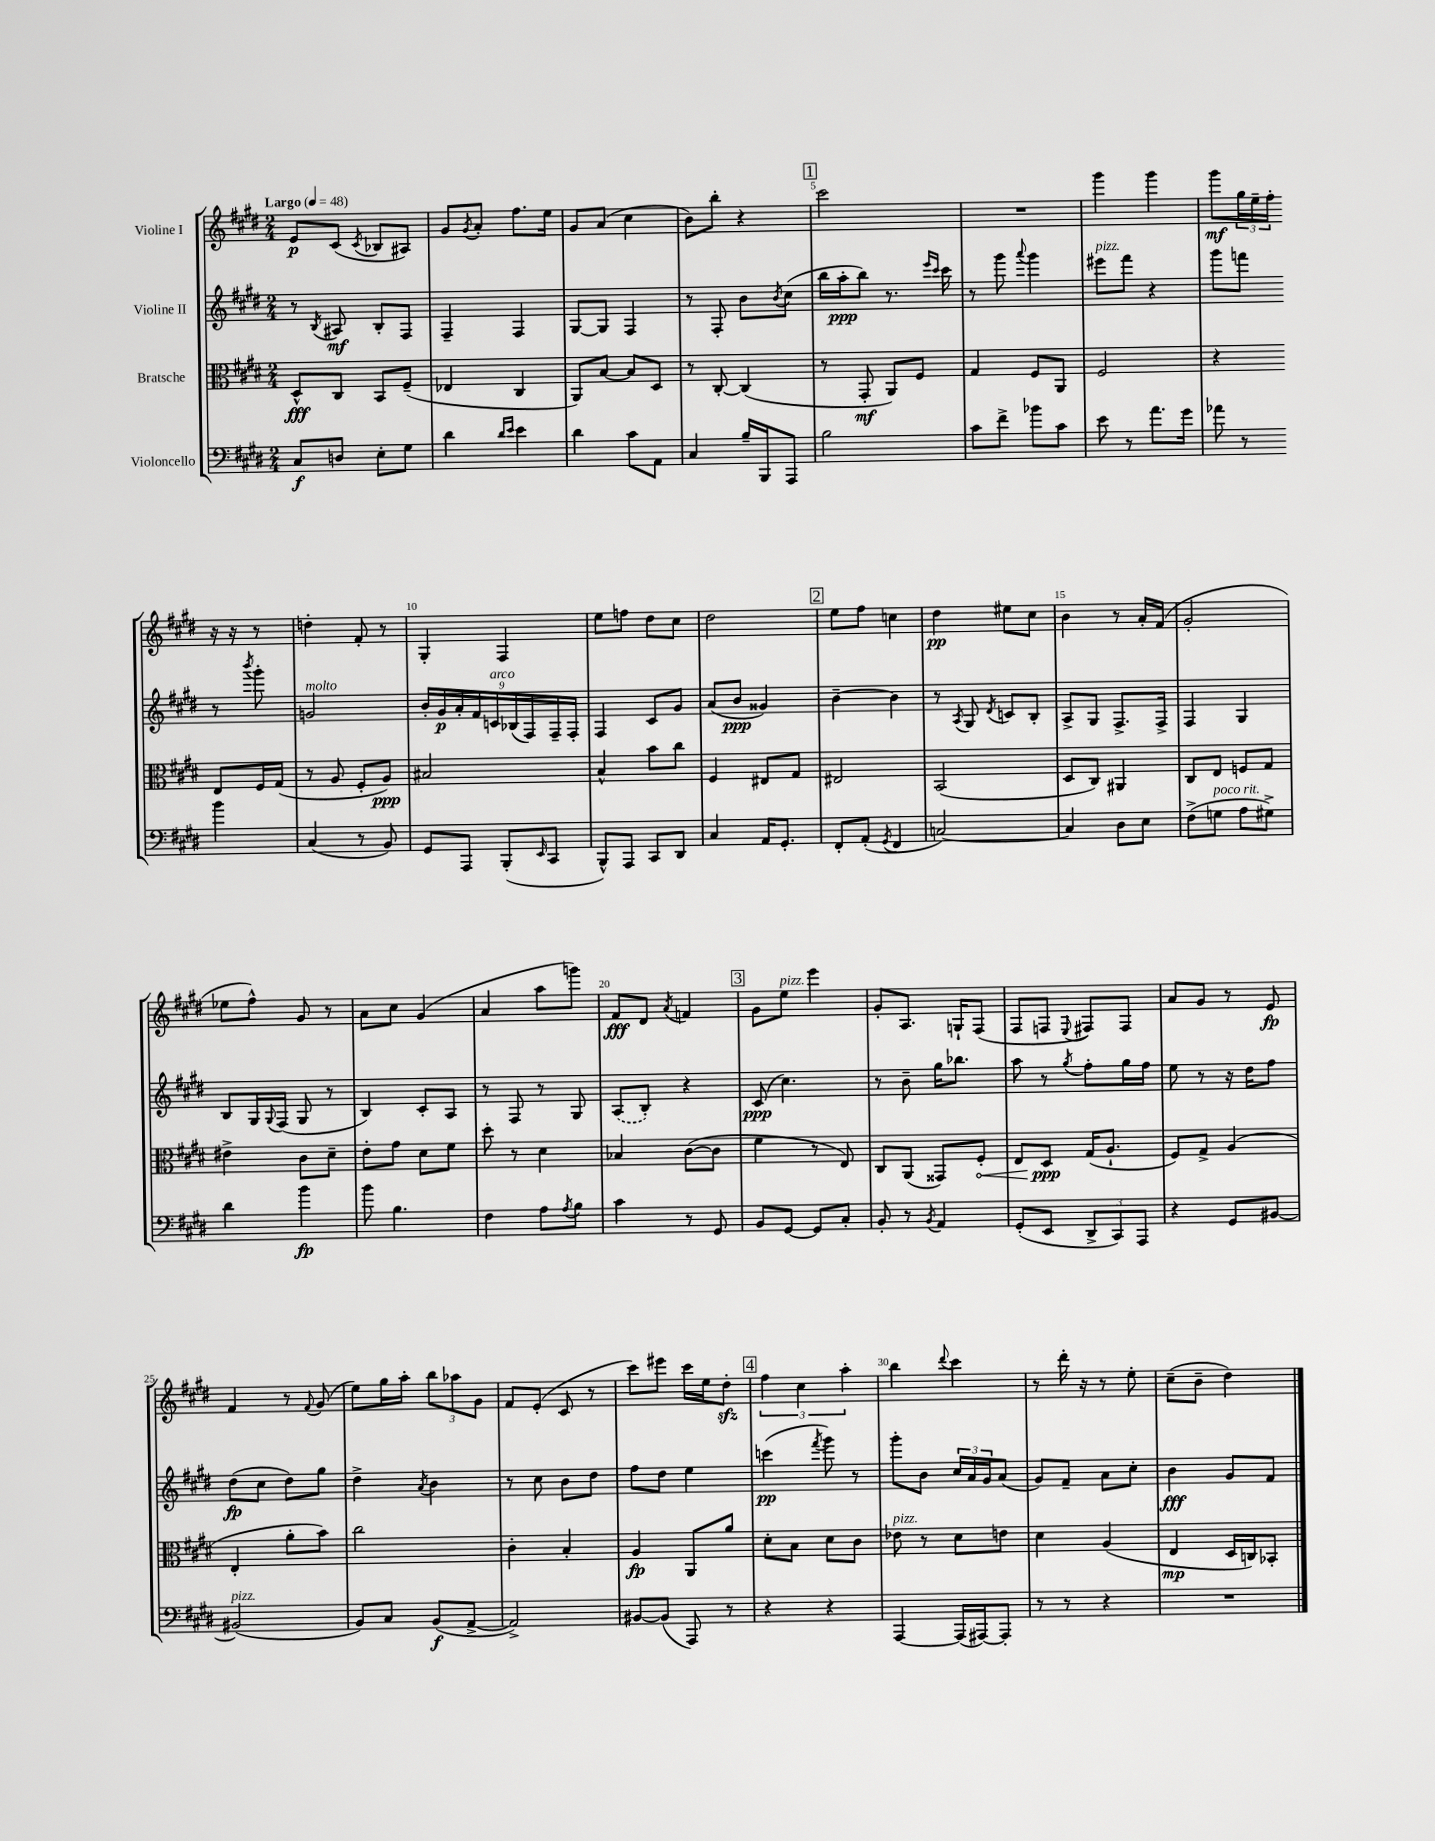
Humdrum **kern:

**kern	**dynam	**kern	**dynam	**kern	**dynam	**kern	**dynam
*part4	*part4	*part3	*part3	*part2	*part2	*part1	*part1
*staff4	*staff4	*staff3	*staff3	*staff2	*staff2	*staff1	*staff1
*I"Violoncello	*	*I"Bratsche	*	*I"Violine II	*	*I"Violine I	*
*clefF4	*	*clefC3	*	*clefG2	*	*clefG2	*
*k[f#c#g#d#]	*	*k[f#c#g#d#]	*	*k[f#c#g#d#]	*	*k[f#c#g#d#]	*
*M2/4	*	*M2/4	*	*M2/4	*	*M2/4	*
*MM48	*	*MM48	*	*MM48	*	*MM48	*
=1	=1	=1	=1	=1	=1	=1	=1
!	!	!	!	!	!	!LO:TX:a:B:t=Largo	!
8C#/L	f	8D#^^/L	fff	8r	.	8e/L	p
.	.	.	.	8qB/	.	.	.
8Dn/J	.	8C#/J	.	8A#X/	mf	(8c#/J	.
.	.	.	.	.	.	8qc#/	.
8E'\L	.	8BB/L	.	8B'/L	.	8B-X/L	.
8G#\J	.	(8F#~/J	.	8F#/J	.	8A#X/J)	.
=2	=2	=2	=2	=2	=2	=2	=2
4d#\	.	4E-X/	.	4F#~/	.	8g#/L	.
.	.	.	.	.	.	8qg#/	.
.	.	.	.	.	.	8a'/J	.
16qqd#/LL	.	.	.	.	.	.	.
16qqe/JJ	.	.	.	.	.	.	.
4e\	.	4C#/	.	4F#/	.	8.ff#\L	.
.	.	.	.	.	.	16ee\Jk	.
=3	=3	=3	=3	=3	=3	=3	=3
4d#\	.	8AA/L)	.	[8G#/L	.	8g#/L	.
.	.	[8B/J	.	8G#/J]	.	(8a/J	.
8c#\L	.	8B/L]	.	4F#/	.	4cc#\	.
8AA\J	.	8D#/J	.	.	.	.	.
=4	=4	=4	=4	=4	=4	=4	=4
4C#/	.	8r	.	8r	.	8b\L)	.
.	.	[8C#'/	.	8F#'/	.	8bb'\J	.
16B~/LL	.	(4C#/]	.	8b\L	.	4r	.
16BBB/J	.	.	.	.	.	.	.
.	.	.	.	8qb/	.	.	.
8AAA/J	.	.	.	(8cc#\J	.	.	.
!!LO:REH:place=s1:t=1
=5	=5	=5	=5	=5	=5	=5	=5
2B\	.	8r	.	16bb\LL	.	2ccc#\	.
.	.	.	.	16aa'\J	ppp	.	.
.	.	8GG#'/	mf	8bb\J)	.	.	.
.	.	8AA/L)	.	8.r	.	.	.
.	.	8F#/J	.	.	.	.	.
.	.	.	.	16qqeee/LL	.	.	.
.	.	.	.	16qqccc#/JJ	.	.	.
.	.	.	.	16ccc#\	.	.	.
=6	=6	=6	=6	=6	=6	=6	=6
8c#\L	.	4G#/	.	8r	.	2r	.
8f#^\J	.	.	.	8ggg#\	.	.	.
.	.	.	.	8qqaaa/	.	.	.
8b-X\L	.	8F#/L	.	4ggg#\	.	.	.
8c#\J	.	8AA/J	.	.	.	.	.
=7	=7	=7	=7	=7	=7	=7	=7
!	!	!	!	!LO:TX:a:i:t=pizz.	!	!	!
8e\	.	2F#/	.	8eee#X\L	.	4ggg#\	.
8r	.	.	.	8fff#\J	.	.	.
8.a\L	.	.	.	4r	.	4ggg#\	.
16g#\Jk	.	.	.	.	.	.	.
=8	=8	=8	=8	=8	=8	=8	=8
8a-X\	.	4r	.	8ggg#\L	.	8ggg#\L	mf
8r	.	.	.	8fffn\J	.	24gg#\L	.
.	.	.	.	.	.	24ee~\	.
.	.	.	.	.	.	24ff#'\JJ	.
4b\	.	8E/L	.	8r	.	16r	.
.	.	.	.	.	.	16r	.
.	.	.	.	8qbbb/	.	.	.
.	.	16F#/L	.	8ggg#'\	.	8r	.
.	.	(16G#/JJ	.	.	.	.	.
!!LO:LB:g=z
=9	=9	=9	=9	=9	=9	=9	=9
!	!	!	!	!LO:TX:a:i:t=molto	!	!	!
(4C#/	.	8r	.	2gn/	.	4ddn'\	.
.	.	8A/	.	.	.	.	.
8r	.	8F#'/L	.	.	.	8f#'/	.
8BB/)	.	8A/J)	ppp	.	.	8r	.
=10	=10	=10	=10	=10	=10	=10	=10
8GG#/L	.	2B#X/	.	18b'/LL	.	4G#'/	.
.	.	.	.	18g#/	p	.	.
.	.	.	.	18a'/	.	.	.
8AAA/J	.	.	.	.	.	.	.
.	.	.	.	18f#/	.	.	.
!	!	!	!	!LO:TX:a:i:t=arco	!	!	!
.	.	.	.	18cn/	.	.	.
(8BBB'/L	.	.	.	.	.	4F#/	.
.	.	.	.	(18B-X/	.	.	.
.	.	.	.	18F#/)	.	.	.
16qqEE/	.	.	.	.	.	.	.
8CC#/J	.	.	.	.	.	.	.
.	.	.	.	18F#~/	.	.	.
.	.	.	.	18F#'/JJ	.	.	.
=11	=11	=11	=11	=11	=11	=11	=11
8BBB^^/L)	.	4B^^/	.	4F#/	.	8ee\L	.
8AAA/J	.	.	.	.	.	8ffn\J	.
8CC#/L	.	8b\L	.	8c#/L	.	8dd#\L	.
8DD#/J	.	8cc#\J	.	8g#/J	.	8cc#\J	.
=12	=12	=12	=12	=12	=12	=12	=12
4C#/	.	4F#/	.	(8a/L	.	2dd#\	.
.	.	.	.	8b/J	ppp	.	.
16AA/KL	.	8E#X/L	.	4g##X/)	.	.	.
8.GG#'/J	.	.	.	.	.	.	.
.	.	8G#/J	.	.	.	.	.
!!LO:REH:place=s1:t=2
=13	=13	=13	=13	=13	=13	=13	=13
8FF#'/L	.	2E#X/	.	[4b~\	.	8ee\L	.
(8AA'/J	.	.	.	.	.	8ff#\J	.
8qGG#/	.	.	.	.	.	.	.
4FF#/	.	.	.	4b\]	.	4ccn\	.
=14	=14	=14	=14	=14	=14	=14	=14
[2Cn/)	.	(2BB/	.	8r	.	4dd#\	pp
.	.	.	.	8qA/	.	.	.
.	.	.	.	8G#/	.	.	.
.	.	.	.	8qd#/	.	.	.
.	.	.	.	8cn/L	.	8ee#X\L	.
.	.	.	.	8B'/J	.	8cc#\J	.
=15	=15	=15	=15	=15	=15	=15	=15
4C/]	.	8D#/L	.	8A^/L	.	4b\	.
.	.	8C#/J)	.	8G#/J	.	.	.
8D#\L	.	4AA#X/	.	8.F#^/L	.	8r	.
8E\J	.	.	.	.	.	16a'/LL	.
.	.	.	.	16F#^/Jk	.	(16f#/JJ	.
=16	=16	=16	=16	=16	=16	=16	=16
(8F#^\L	.	8C#/L	.	4F#/	.	2g#'/	.
!LO:TX:a:i:t=poco rit.	!	!	!	!	!	!	!
8Gn\J	.	8E/J	.	.	.	.	.
8A\L	.	8Fn/L	.	4G#/	.	.	.
8G#X^\J)	.	8G#/J	.	.	.	.	.
!!LO:LB:g=z
=17	=17	=17	=17	=17	=17	=17	=17
4d#\	.	4e#X^\	.	8B/L	.	8ee-X\L	.
.	.	.	.	16G#/L	.	8ff#^^\J)	.
.	.	.	.	8qqG#/	.	.	.
.	.	.	.	(16F#/JJ	.	.	.
4b\	fp	8c#\L	.	8G#/	.	8g#/	.
.	.	8d#~\J	.	8r	.	8r	.
=18	=18	=18	=18	=18	=18	=18	=18
8b\	.	8e'\L	.	4B/)	.	8a\L	.
4.B\	.	8g#\J	.	.	.	8cc#\J	.
.	.	8d#\L	.	8c#'/L	.	(4g#/	.
.	.	8f#\J	.	8A/J	.	.	.
=19	=19	=19	=19	=19	=19	=19	=19
4F#\	.	8dd#'\	.	8r	.	4a/	.
.	.	8r	.	8F#/	.	.	.
8A\L	.	4d#\	.	8r	.	8aa\L	.
8qA/	.	.	.	.	.	.	.
8B\J	.	.	.	8G#/	.	8gggn\J)	.
=20	=20	=20	=20	=20	=20	=20	=20
4c#\	.	4B-X/	.	(8A/L	.	8f#/L	fff
.	.	.	.	8B'/J)	.	8d#/J	.
.	.	.	.	.	.	8qa/	.
8r	.	([8c#\L	.	4r	.	4fn/	.
8GG#/	.	8c#\J]	.	.	.	.	.
!!LO:REH:place=s1:t=3
=21	=21	=21	=21	=21	=21	=21	=21
8BB/L	.	4f#\	.	(8c#/	ppp	8g#\L	.
!	!	!	!	!	!	!LO:TX:a:i:t=pizz.	!
[8GG#/J	.	.	.	4.cc#\)	.	8ee\J	.
8GG#/L]	.	8r	.	.	.	4eee\	.
8C#'/J	.	8E/)	.	.	.	.	.
=22	=22	=22	=22	=22	=22	=22	=22
8BB'/	.	8C#/L	.	8r	.	8g#'/L	.
8r	.	(8AA/J	.	8b~\	.	8.A/J	.
8qBB/	.	.	.	.	.	.	.
4AA/	.	8GG##X/L)	.	16gg#\KL	.	.	.
.	.	.	.	8.bb-X\J	.	16Gn`/KL	.
!	!	!	!LO:HP:b	!	!	!	!
.	.	8F#'/J	<	.	.	(8F#/J	.
=23	=23	=23	=23	=23	=23	=23	=23
(8GG#'/L	.	8E/L	.	8aa\	.	8F#/L	.
8EE/J	.	8D#/J	ppp	8r	.	8Fn/J	.
.	.	.	.	8qgg#/	.	8qqE/	.
12DD#^/L	.	(16G#/KL	[	8ff#'\L	.	8F#X/L)	.
.	.	8.A`/J	.	.	.	.	.
12CC#/)	.	.	.	.	.	.	.
.	.	.	.	16gg#\L	.	8F#/J	.
12AAA/J	.	.	.	.	.	.	.
.	.	.	.	16ff#\JJ	.	.	.
=24	=24	=24	=24	=24	=24	=24	=24
4r	.	8F#/L)	.	8ee\	.	8a/L	.
.	.	8G#^/J	.	8r	.	8g#/J	.
8GG#/L	.	(4A/	.	16r	.	8r	.
.	.	.	.	16dd#\KL	.	.	.
[8BB#X/J	.	.	.	8ff#\J	.	8e/	fp
!!LO:LB:g=z
=25	=25	=25	=25	=25	=25	=25	=25
!LO:TX:a:i:t=pizz.	!	!	!	!	!	!	!
(2BB#X/]	.	4E'/	.	(8dd#\L	fp	4f#/	.
.	.	.	.	8cc#\J	.	.	.
.	.	8a'\L	.	8dd#\L)	.	8r	.
.	.	.	.	.	.	8qqf#/	.
.	.	8b\J)	.	8gg#\J	.	(8g#/	.
=26	=26	=26	=26	=26	=26	=26	=26
8BB/L)	.	2cc#\	.	4dd#^\	.	8ee\L)	.
8C#/J	.	.	.	.	.	16gg#\L	.
.	.	.	.	.	.	16aa'\JJ	.
.	.	.	.	8qa/	.	.	.
(8BB/L	f	.	.	4b\	.	12bb\L	.
.	.	.	.	.	.	12aa-X\	.
[8AA^/J	.	.	.	.	.	.	.
.	.	.	.	.	.	12g#\J	.
=27	=27	=27	=27	=27	=27	=27	=27
2AA^/])	.	4c#'\	.	8r	.	8f#/L	.
.	.	.	.	8cc#\	.	(8e'/J	.
.	.	4B'/	.	8b\L	.	8c#/	.
.	.	.	.	8dd#\J	.	8r	.
=28	=28	=28	=28	=28	=28	=28	=28
[8BB#X/L	.	4A/	fp	8ff#\L	.	8ccc#\L)	.
(8BB#/J]	.	.	.	8dd#\J	.	8eee#X\J	.
8AAA/)	.	8AA/L	.	4ee\	.	16ccc#\LL	.
.	.	.	.	.	.	16ee\J	.
8r	.	8a/J	.	.	.	8dd#zz'\J	.
!!LO:REH:place=s1:t=4
=29	=29	=29	=29	=29	=29	=29	=29
4r	.	8d#'\L	.	(4cccn\	pp	6ff#\	.
.	.	8B\J	.	.	.	.	.
.	.	.	.	.	.	6cc#\	.
.	.	.	.	8qfff#/	.	.	.
4r	.	8d#\L	.	8ggg#\)	.	.	.
.	.	.	.	.	.	6aa'\	.
.	.	8c#\J	.	8r	.	.	.
=30	=30	=30	=30	=30	=30	=30	=30
!	!	!LO:TX:a:i:t=pizz.	!	!	!	!	!
[4AAA/	.	8e-X\	.	8ggg#'\L	.	4bb\	.
.	.	8r	.	8b\J	.	.	.
.	.	.	.	.	.	8qqddd#/	.
(16AAA/LL]	.	8d#\L	.	24cc#/LL	.	4ccc#\	.
.	.	.	.	24a/	.	.	.
[16AAA#X/J)	.	.	.	.	.	.	.
.	.	.	.	24g#/J	.	.	.
8AAA#'/J]	.	8en\J	.	(8a/J	.	.	.
=31	=31	=31	=31	=31	=31	=31	=31
8r	.	4d#\	.	8g#/L)	.	8r	.
8r	.	.	.	8f#~/J	.	16ddd#'\	.
.	.	.	.	.	.	16r	.
4r	.	(4A/	.	8a\L	.	8r	.
.	.	.	.	8cc#'\J	.	8ee'\	.
=32	=32	=32	=32	=32	=32	=32	=32
2r	.	4E/	mp	4b\	fff	(8cc#~\L	.
.	.	.	.	.	.	8b~\J	.
.	.	16D#/LL	.	8g#/L	.	4dd#\)	.
.	.	16Cn/J)	.	.	.	.	.
.	.	8BB-X'/J	.	8f#/J	.	.	.
==	==	==	==	==	==	==	==
*-	*-	*-	*-	*-	*-	*-	*-
